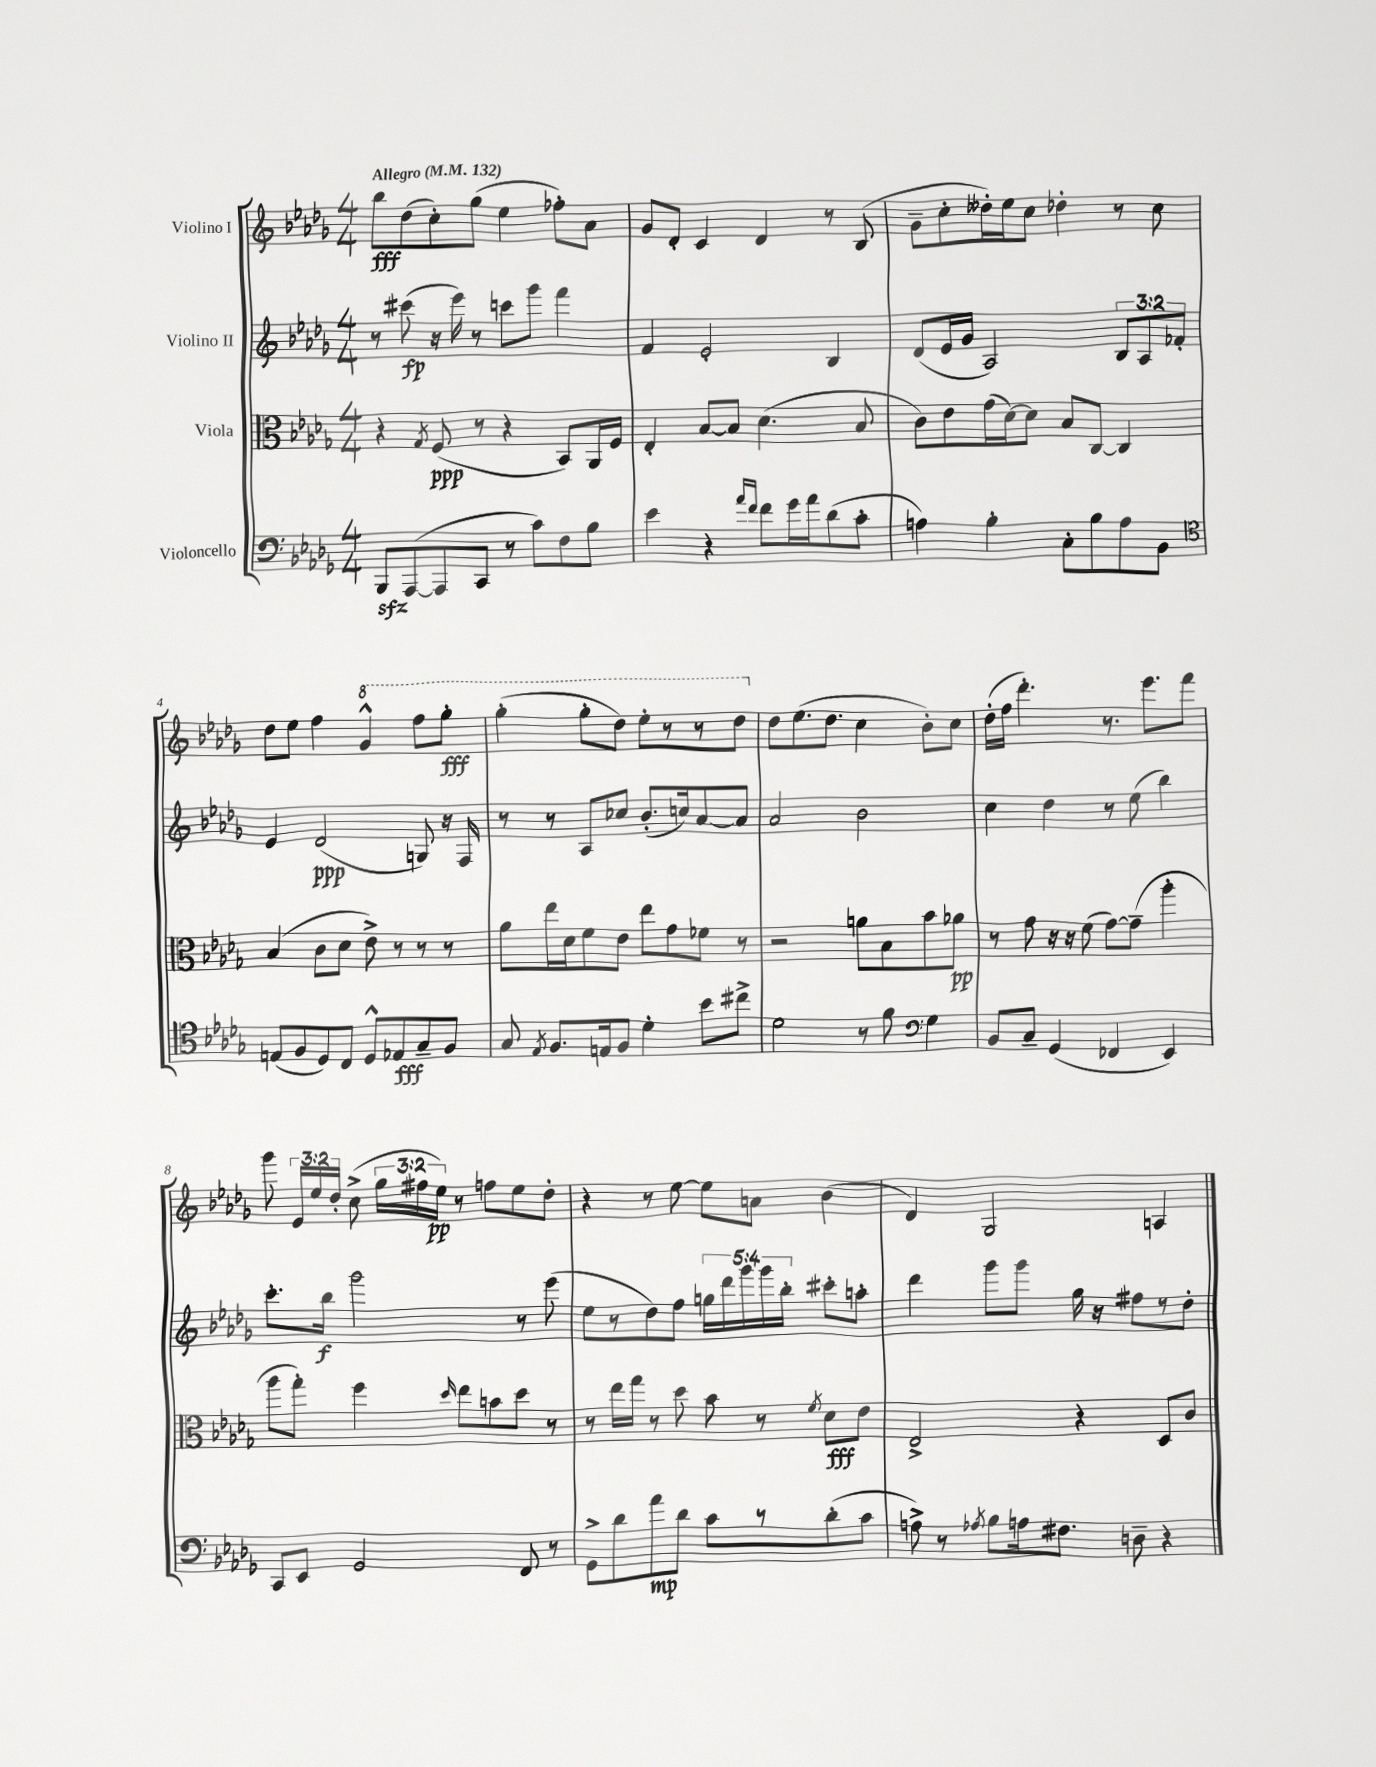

**kern	**kern	**kern	**kern
*staff4	*staff3	*staff2	*staff1
*clefF4	*clefC3	*clefG2	*clefG2
*k[b-e-a-d-g-]	*k[b-e-a-d-g-]	*k[b-e-a-d-g-]	*k[b-e-a-d-g-]
*M4/4	*M4/4	*M4/4	*M4/4
*MM132	*MM132	*MM132	*MM132
8BBB-/L	4r	8r	8bb-\L
([8AAA-/	.	(8ccc#\	(8dd-\
.	8qG-/	.	.
8AAA-/]	(8F/	16r	8cc'\)
.	.	16eee-\)	.
8CC/J	8r	8r	(8gg-\J
8r	4r	8ccc\L	4ee-\
8c\L)	.	8ggg-\J	.
8F\	8BB-/L)	4fff\	8ff-'\L)
8B-\J	16AA-/L	.	8a-\J
.	16F/JJ	.	.
=	=	=	=
4e-\	4E-'/	4f/	8g-/L
.	.	.	8d-'/J
4r	[8B-/L	2e-'/	4c/
.	8B-/]J	.	.
16qqa-/LL	.	.	.
16qqf/JJ	.	.	.
8f\L	(4.d-\	.	4d-/
16g-\L	.	.	.
16a-\J	.	.	.
(8d-\	.	4B-/	8r
8c'\J	8B-/	.	(8B-/
=	=	=	=
4A\)	8c\L)	(8d-/L	8g-~\L
.	8e-\	16e-/L	8cc'\
.	.	16g-/JJ	.
4B-'\	(16g-\L	2A-/)	16dd--'\L)
.	[16d-\J)	.	16ee-\J
.	8d-\]J	.	8cc\J
8C'\L	8B-/L	.	4dd-'\
8B-\	[8C/J	.	.
8A\	4C/]	12B-/L	8r
.	.	12A-/	.
8BB-\J	.	.	8cc\
.	.	12f-'/J	.
=	=	=	=
*clefC4	*	*	*
(8E/L	(4B-/	4e-/	8dd-\L
8F/	.	.	8ee-\J
8D-/)	8c\L	(2d-/	4ff\
8C/J	8d-\J	.	.
8D-^^/L	8e-^\)	.	4gg-^^/
8E-/	8r	.	.
8G-~/	8r	8G/)	8fff\L
8F/J	8r	16r	8ggg-'\J
.	.	16F/	.
=	=	=	=
8G-/	8a-\L	8r	(4ggg-'\
8qE-/	.	.	.
8.F/L	16ee-\L	8r	.
.	16d-\J	.	.
.	8f\	8A-/L	8ggg-'\L
16E/k	.	.	.
8F/J	8e-\J	8cc-/J	8ddd-\J)
4d-'\	8ee-\L	(8.b-'/L	8eee-'\L
.	8g-\	.	8r
.	.	16cc/k)	.
8b-\L	8f-\J	[8a-/	8r
8cc#^\J	8r	8a-/]J	8ddd-\J
=	=	=	=
2d-\	2r	2a-/	8dd-\L
.	.	.	(8.ee-\
.	.	.	8.dd-\J
8r	8a\L	2b-\	4cc\
8f\	8B-\	.	.
*clefF4	*	*	*
4G-\	8b-\	.	8b-'\L)
.	8a-\J	.	8cc\J
=	=	=	=
8BB-/L	8r	4cc\	(16dd-'\LL
.	.	.	16ff\JJ
8C~/J	8g-\	.	4.ddd-'\)
(4GG-/	16r	4dd-\	.
.	16r	.	.
.	(8f\	.	.
4FF-/	[8g-\L)	8r	8.r
.	(8g-~\]J	(8ee-\	.
.	.	.	8.eee-\L
4EE-/)	4aa-'\	4bb-\)	.
.	.	.	8fff\J
=	=	=	=
8CC/L	8aa-\L	8.ccc'\L	8ggg-\
8EE-/J	8gg-'\J)	.	24e-/LL
.	.	.	24ee-/
.	.	16bb-\Jk	.
.	.	.	24dd-'/JJ
2GG-/	4ff\	2ggg-\	(8cc^\
.	.	.	24gg-\LL
.	.	.	24ff#\
.	.	.	24ee-\JJ)
.	16qqdd-/	.	.
.	8ee-\L	.	8r
.	8b\	.	8ff\L
8FF/	8dd-\J	8r	8ee-\
8r	8r	(8eee-\	8dd-'\J
=	=	=	=
8GG-^\L	8r	8ee-\L	4r
8d-\	16ee-\LL	8r	.
.	16gg-\JJ	.	.
8a-\	8r	8dd-\)	8r
8d-\J	8dd-\	8ff\J	[8ee-\
8c\L	8b-\	20gg\LL	8ee-\]L
.	.	20ddd-\	.
.	.	20ggg-\	.
8r	8r	.	8a\J
.	.	20ggg-\	.
.	.	20bb-'\JJ	.
.	8qf/	.	.
(8d-'\	8d-\L	8ccc#'\L	(4b-\
8c\J	8e-\J	8aa'\J	.
=	=	=	=
8A^\)	2E-^/	4ddd-\	4d-/)
8r	.	.	.
8qA-/	.	.	.
8B-\L	.	8ggg-\L	2G-/
16A\k	.	8ggg-\J	.
8.F#\J	.	.	.
.	4r	16gg-\	.
.	.	16r	.
8D~\	.	8ff#\L	.
4r	8D-/L	8r	4A/
.	8c/J	8dd-'\J	.
==	==	==	==
*-	*-	*-	*-
